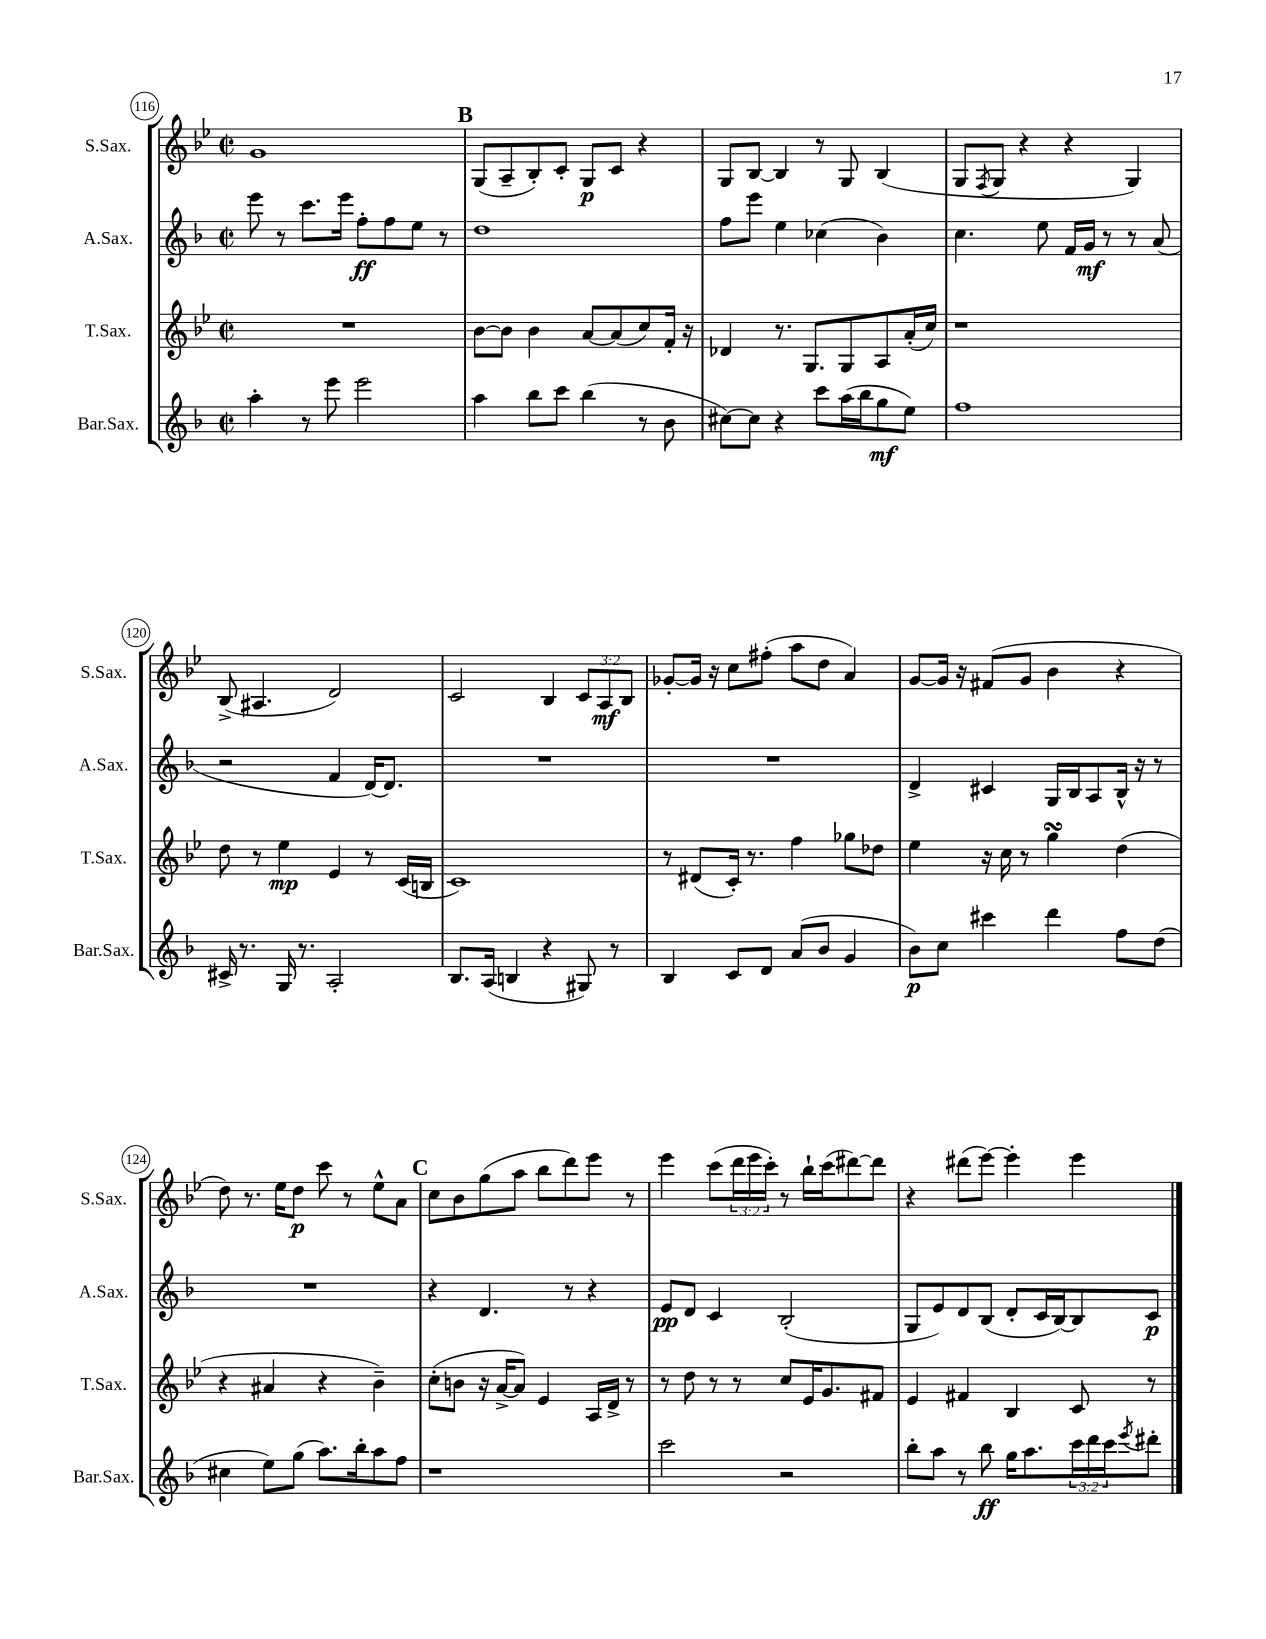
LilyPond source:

<<
\new StaffGroup <<
\new Staff = "s0" \with { instrumentName = "S.Sax." shortInstrumentName = "S.Sax." } {
    \clef treble \key bes \major \defaultTimeSignature \time 2/2 \override Staff.TupletNumber.text = #tuplet-number::calc-fraction-text
    g'1 |
    \mark \markup { \bold "B" } g8( a8-- bes8-.) c'8-. g8\p c'8 r4 |
    g8 bes8~ bes4 r8 g8 bes4( |
    g8 \acciaccatura { f8 } g8 r4 r4 g4) |
    bes8->( ais4. d'2) |
    c'2 bes4 \tuplet 3/2 { c'8 a8\mf bes8 } |
    ges'8~-. ges'16 r16 c''8 fis''8-.( a''8 d''8 a'4) |
    g'8~ g'16 r16 fis'8( g'8 bes'4 r4 |
    d''8) r8. ees''16 d''8\p c'''8 r8 ees''8-^ a'8 |
    \mark \markup { \bold "C" } c''8 bes'8 g''8( a''8 bes''8 d'''8) ees'''8 r8 |
    ees'''4 c'''8( \tuplet 3/2 { d'''16 ees'''16 c'''16-.) } r8 bes''16-! c'''16( dis'''8~) dis'''8 |
    r4 dis'''8( ees'''8~) ees'''4-. ees'''4 \bar "|." |
}
\new Staff = "s1" \with { instrumentName = "A.Sax." shortInstrumentName = "A.Sax." } {
    \clef treble \key f \major \defaultTimeSignature \time 2/2
    e'''8 r8 c'''8. e'''16 f''8-.\ff f''8 e''8 r8 |
    \mark \markup { \bold "B" } d''1 |
    f''8 e'''8 e''4 ces''4( bes'4) |
    c''4. e''8 f'16 g'16\mf r8 r8 a'8( |
    r2 f'4 d'16~) d'8. |
    R1 |
    R1 |
    d'4-> cis'4 g16 bes16 a8 bes16-^ r16 r8 |
    R1 |
    \mark \markup { \bold "C" } r4 d'4. r8 r4 |
    e'8\pp d'8 c'4 bes2-.( |
    g8 e'8) d'8 bes8( d'8-. c'16 bes16~) bes8 c'8\p \bar "|." |
}
\new Staff = "s2" \with { instrumentName = "T.Sax." shortInstrumentName = "T.Sax." } {
    \clef treble \key bes \major \defaultTimeSignature \time 2/2
    R1 |
    \mark \markup { \bold "B" } bes'8~ bes'8 bes'4 a'8~ a'8( c''8) f'16-. r16 |
    des'4 r8. g8. g8 a8 a'16-.( c''16) |
    r1 |
    d''8 r8 ees''4\mp ees'4 r8 c'16( b16 |
    c'1) |
    r8 dis'8( c'16-.) r8. f''4 ges''8 des''8 |
    ees''4 r16 c''16 r8 g''4\turn d''4( |
    r4 ais'4 r4 bes'4--) |
    \mark \markup { \bold "C" } c''8-.( b'8 r16 a'16~-> a'8) ees'4 a16 d'16-> r8 |
    r8 d''8 r8 r8 c''8 ees'16 g'8. fis'8 |
    ees'4 fis'4 bes4 c'8 r8 \bar "|." |
}
\new Staff = "s3" \with { instrumentName = "Bar.Sax." shortInstrumentName = "Bar.Sax." } {
    \clef treble \key f \major \defaultTimeSignature \time 2/2 \override Staff.TupletNumber.text = #tuplet-number::calc-fraction-text
    a''4-. r8 e'''8 e'''2 |
    \mark \markup { \bold "B" } a''4 bes''8 c'''8 bes''4( r8 bes'8 |
    cis''8~) cis''8 r4 c'''8 a''16( bes''16 g''8\mf e''8) |
    f''1 |
    cis'16-> r8. g16 r8. a2-. |
    bes8. a16( b4 r4 gis8) r8 |
    bes4 c'8 d'8 a'8( bes'8 g'4 |
    bes'8\p) c''8 cis'''4 d'''4 f''8 d''8( |
    cis''4 e''8) g''8( a''8.) bes''16-. a''8 f''8 |
    \mark \markup { \bold "C" } r1 |
    c'''2 r2 |
    bes''8-. a''8 r8 bes''8\ff g''16 a''8. \tuplet 3/2 { c'''16 d'''16 c'''16 } \acciaccatura { e'''8 } dis'''8-. \bar "|." |
}
>>
>>
\layout { \context { \Score currentBarNumber = #116 \override BarNumber.stencil = #(make-stencil-circler 0.1 0.3 ly:text-interface::print) } }
